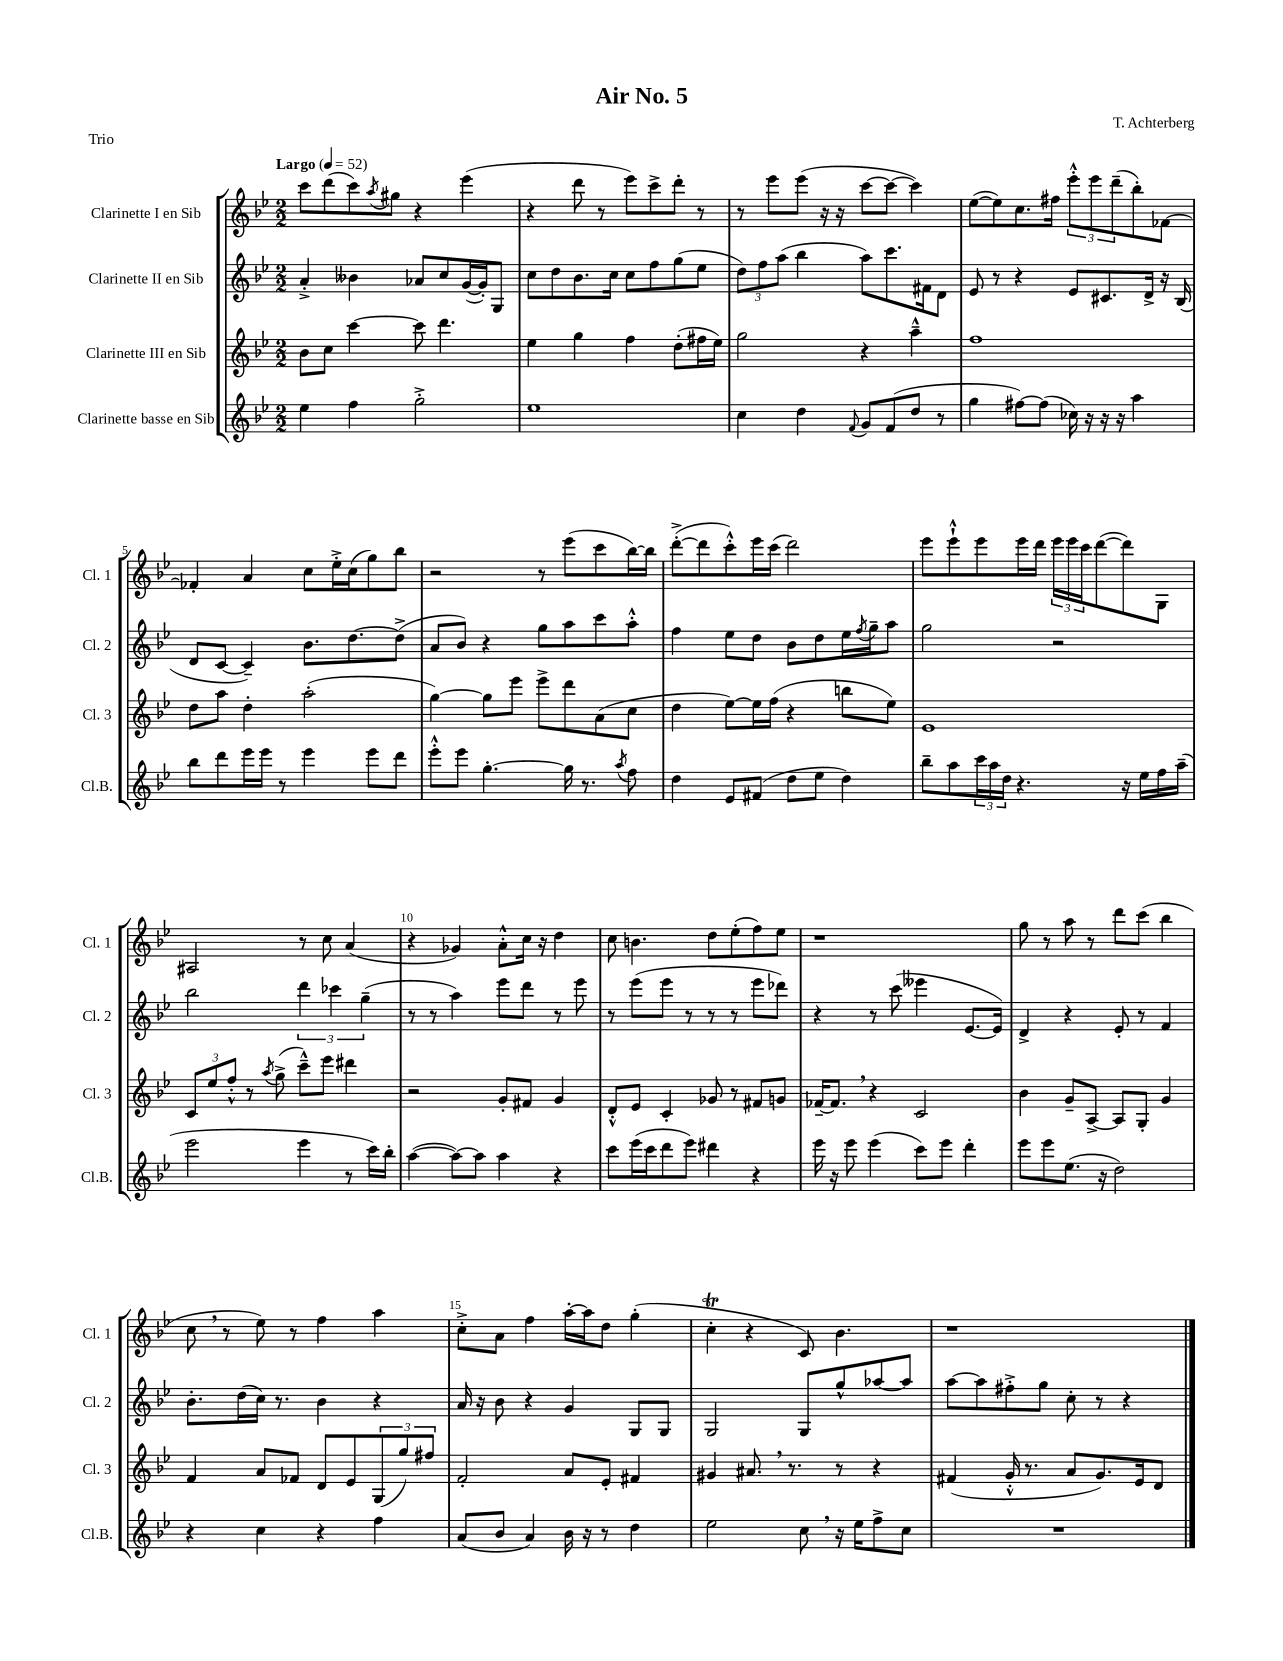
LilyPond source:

\header { title = "Air No. 5" composer = "T. Achterberg" piece = "Trio" }
<<
\new StaffGroup <<
\new Staff = "s0" \with { instrumentName = "Clarinette I en Sib" shortInstrumentName = "Cl. 1" } {
    \clef treble \key bes \major \numericTimeSignature \time 2/2 \tempo "Largo" 4 = 52
    c'''8 d'''8( c'''8) \acciaccatura { a''8 } gis''8 r4 ees'''4( |
    r4 d'''8 r8 ees'''8) c'''8-> d'''8-. r8 |
    r8 ees'''8 ees'''8( r16 r16 c'''8~ c'''8~ c'''4) |
    ees''8~( ees''8) c''8. fis''16 \tuplet 3/2 { ees'''8-.-^ ees'''8 d'''8--( } bes''8-.) fes'8~ |
    fes'4-. a'4 c''8 ees''16-.-> c''16( g''8) bes''8 |
    r2 r8 ees'''8( c'''8 bes''16~) bes''16 |
    d'''8~-.->( d'''8 c'''8-.-^) ees'''16 c'''16( d'''2) |
    ees'''8 ees'''8-!-^ ees'''8 ees'''16 d'''16 \tuplet 3/2 { ees'''16 ees'''16 c'''16 } d'''8~( d'''8) g8 |
    ais2 r8 c''8 a'4( |
    r4 ges'4) a'8-.-^ c''16 r16 d''4 |
    c''8 b'4. d''8 ees''8-.( f''8) ees''8 |
    r1 |
    g''8 r8 a''8 r8 d'''8 c'''8( bes''4 |
    c''8 \breathe r8 ees''8) r8 f''4 a''4 |
    c''8-.-> a'8 f''4 a''16~-. a''16 d''8 g''4-.( |
    c''4-.\trill r4 c'8) bes'4. |
    r1 \bar "|." |
}
\new Staff = "s1" \with { instrumentName = "Clarinette II en Sib" shortInstrumentName = "Cl. 2" } {
    \clef treble \key bes \major \numericTimeSignature \time 2/2
    a'4-.-> beses'4 aes'8 c''8 g'16~( g'16-.) g8 |
    c''8 d''8 bes'8. c''16 c''8 f''8 g''8( ees''8 |
    \tuplet 3/2 { d''8) f''8 a''8( } bes''4 a''8) c'''8. fis'16 d'8 |
    ees'8 r8 r4 ees'8 cis'8. d'16-> r16 bes16( |
    d'8 c'8~ c'4--) bes'8. d''8.~ d''8->( |
    a'8 bes'8) r4 g''8 a''8 c'''8 a''8-.-^ |
    f''4 ees''8 d''8 bes'8 d''8 ees''16 \acciaccatura { f''8 } g''16-- a''8 |
    g''2 r2 |
    bes''2 \tuplet 3/2 { d'''4 ces'''4 g''4--( } |
    r8 r8 a''4) ees'''8 d'''8 r8 ees'''8 |
    r8 ees'''8( ees'''8 r8 r8 r8 ees'''8 des'''8) |
    r4 r8 c'''8( eeses'''4 ees'8.~ ees'16) |
    d'4-> r4 ees'8-. r8 f'4 |
    bes'8.-. d''16( c''16) r8. bes'4 r4 |
    a'16 r16 bes'8 r4 g'4 g8 g8 |
    g2 g8 g''8-^ aes''8~ aes''8 |
    a''8~ a''8 fis''8-.-> g''8 c''8-. r8 r4 \bar "|." |
}
\new Staff = "s2" \with { instrumentName = "Clarinette III en Sib" shortInstrumentName = "Cl. 3" } {
    \clef treble \key bes \major \numericTimeSignature \time 2/2
    bes'8 c''8 c'''4~ c'''8 d'''4. |
    ees''4 g''4 f''4 d''8-.( fis''16 ees''16) |
    g''2 r4 a''4---^ |
    f''1 |
    d''8 a''8 d''4-. a''2-.( |
    g''4~) g''8 ees'''8 ees'''8-> d'''8 a'8( c''8 |
    d''4 ees''8~) ees''16 f''16( r4 b''8 ees''8) |
    ees'1 |
    \tuplet 3/2 { c'8 ees''8 f''8-.-^ } r8 \acciaccatura { a''8 } g''8->( c'''8---^) ees'''8 dis'''4 |
    r2 g'8-. fis'8 g'4 |
    d'8-.-^ ees'8 c'4-. ges'8 r8 fis'8 g'8 |
    fes'16~-- fes'8. \breathe r4 c'2 |
    bes'4 g'8-- a8~-> a8 g8-. g'4 |
    f'4 a'8 fes'8 d'8 ees'8 \tuplet 3/2 { g8( g''8) fis''8 } |
    f'2-. a'8 ees'8-. fis'4 |
    gis'4 ais'8. \breathe r8. r8 r4 |
    fis'4( g'16-.-^ r8. a'8 g'8.) ees'16 d'8 \bar "|." |
}
\new Staff = "s3" \with { instrumentName = "Clarinette basse en Sib" shortInstrumentName = "Cl.B." } {
    \clef treble \key bes \major \numericTimeSignature \time 2/2
    ees''4 f''4 g''2-.-> |
    ees''1 |
    c''4 d''4 \appoggiatura { f'8 } g'8 f'8( d''8 r8 |
    g''4 fis''8~) fis''8( ces''16) r16 r16 r16 a''4 |
    bes''8 d'''8 ees'''16 ees'''16 r8 ees'''4 ees'''8 d'''8 |
    ees'''8-.-^ ees'''8 g''4.~-. g''16 r8. \acciaccatura { a''8 } f''8 |
    d''4 ees'8 fis'8( d''8 ees''8 d''4) |
    bes''8-- a''8 \tuplet 3/2 { c'''16 a''16 d''16 } r4. r16 ees''16 f''16 a''16--( |
    ees'''2 ees'''4 r8 c'''16) bes''16-. |
    a''4~( a''8~) a''8 a''4 r4 |
    c'''8 ees'''16( c'''16 d'''8 ees'''8) dis'''4 r4 |
    ees'''16 r16 ees'''8 ees'''4( c'''8) ees'''8 d'''4-. |
    ees'''8 ees'''8 ees''8.( r16 d''2) |
    r4 c''4 r4 f''4 |
    a'8( bes'8 a'4) bes'16 r16 r8 d''4 |
    ees''2 c''8 \breathe r16 ees''16 f''8-> c''8 |
    R1 \bar "|." |
}
>>
>>
\layout { \context { \Score \override BarNumber.break-visibility = ##(#f #t #t) barNumberVisibility = #(every-nth-bar-number-visible 5) } }
